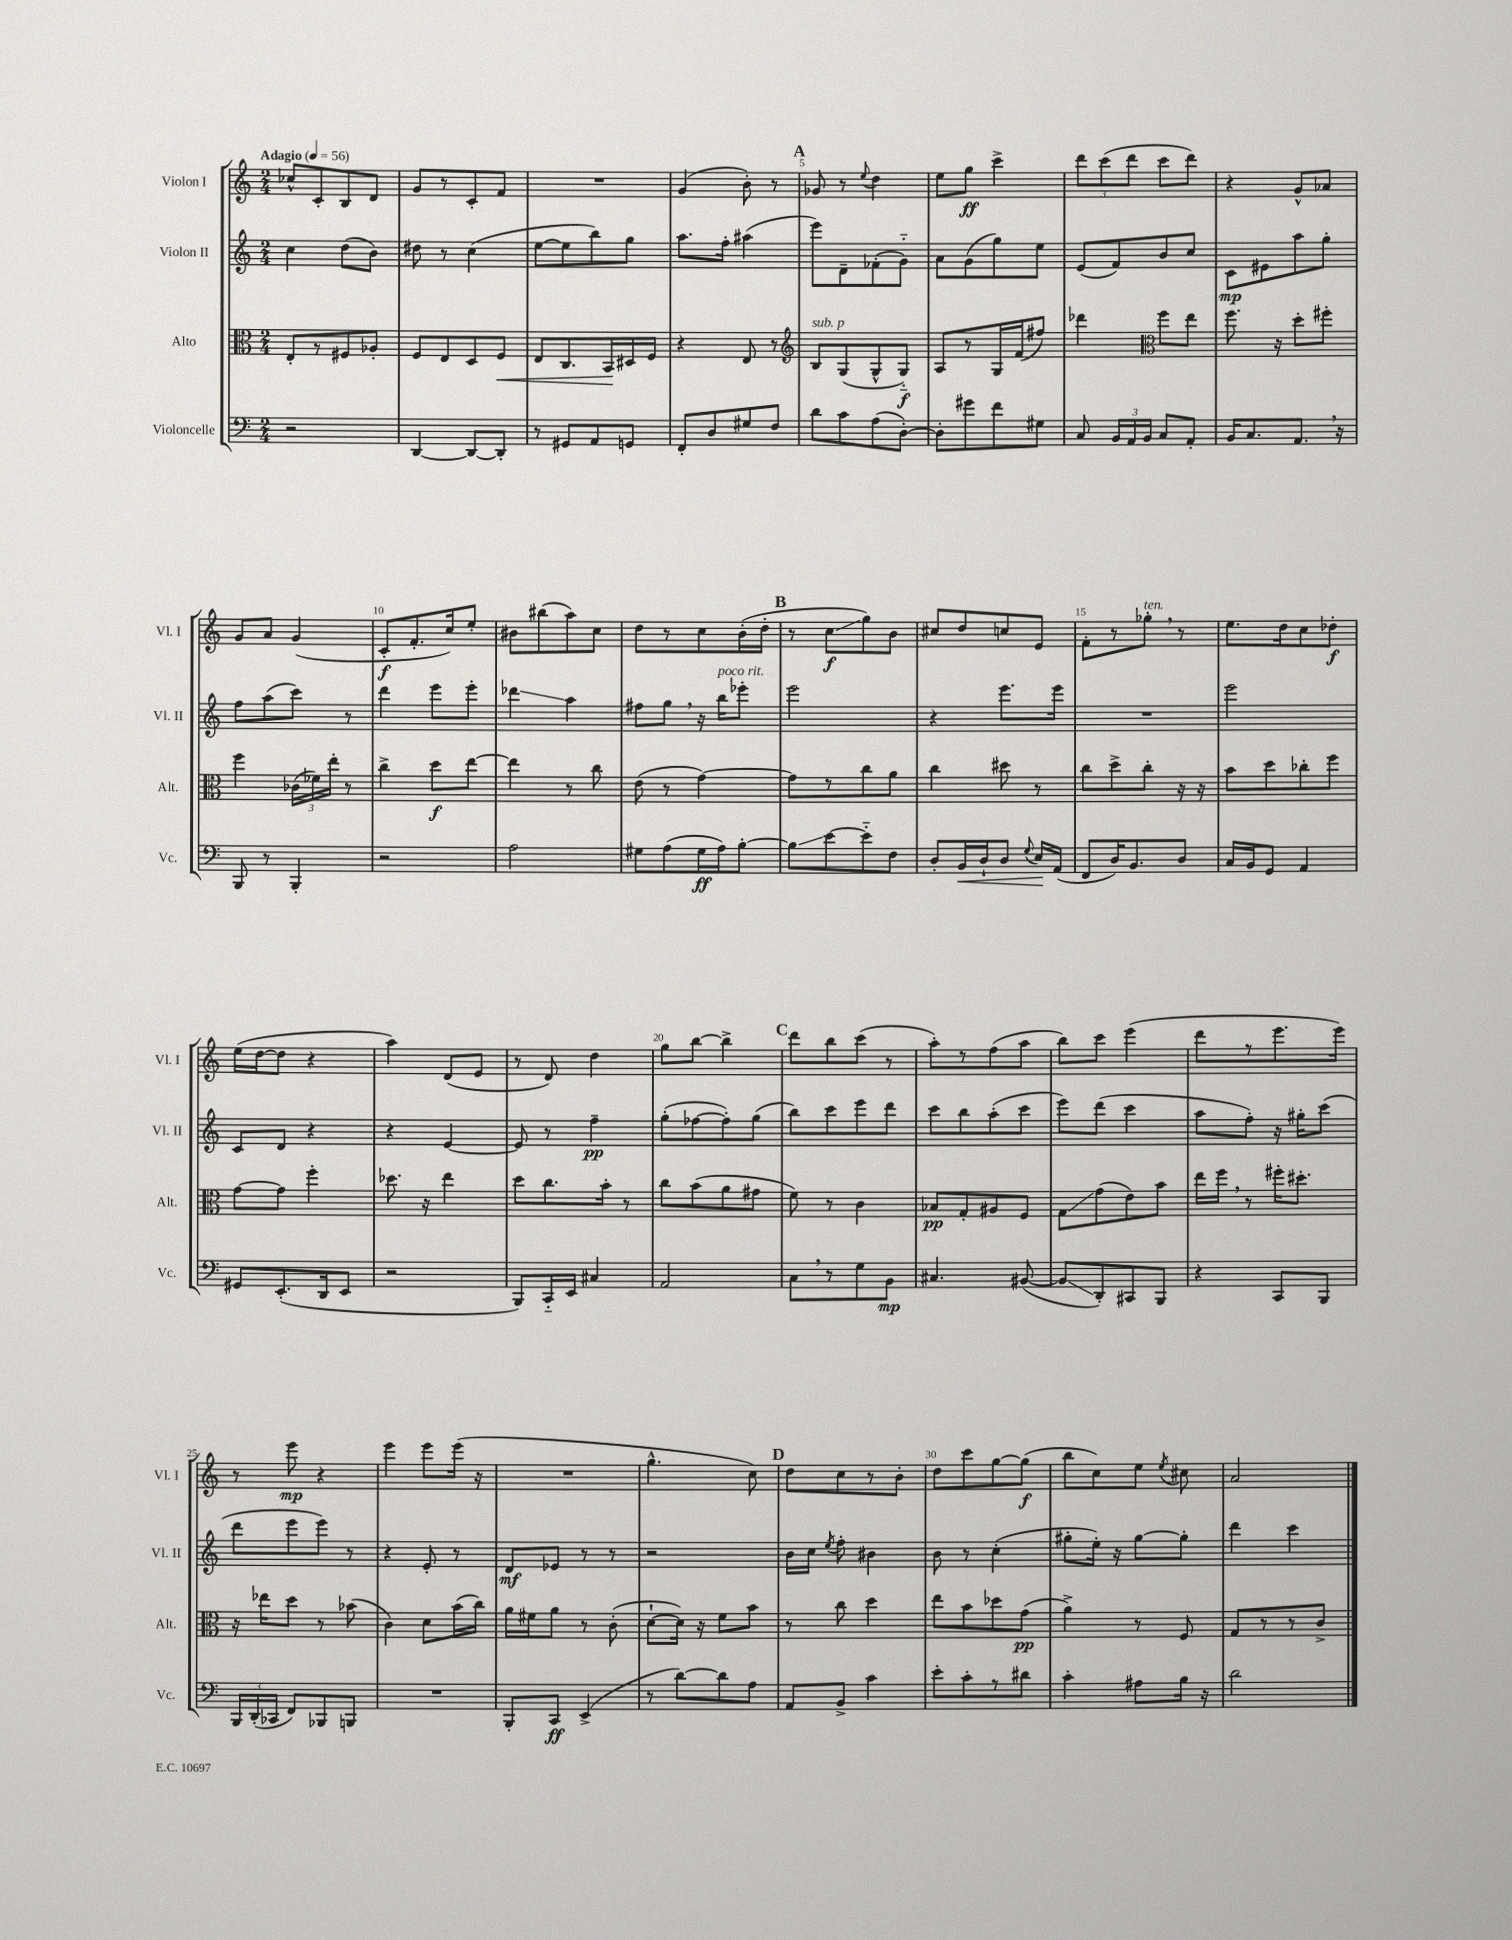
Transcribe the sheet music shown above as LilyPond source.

<<
\new StaffGroup <<
\new Staff = "s0" \with { instrumentName = "Violon I" shortInstrumentName = "Vl. I" } {
    \clef treble \key c \major \numericTimeSignature \time 2/4 \tempo "Adagio" 4 = 56
    \autoBeamOff ces''8[-^ c'8-. b8 d'8] |
    g'8[ r8 c'8-. f'8] |
    R2 |
    g'4( b'8-.) r8 |
    \mark \markup { \bold "A" } ges'8 r8 \appoggiatura { e''8 } d''4 |
    e''8[ g''8]\ff c'''4-> |
    \tuplet 3/2 { d'''8[ c'''8( d'''8] } c'''8[ d'''8]) |
    r4 g'8[-^ aes'8] |
    g'8[ a'8] g'4( |
    c'8[-.\f f'8.-. c''16) e''8]-. |
    bis'8[ bis''8( a''8) c''8] |
    d''8[ r8 c''8 b'16-.( d''16]-. |
    \mark \markup { \bold "B" } r8 c''8[\glissando\f g''8) b'8] |
    cis''8[ d''8 c''8 e'8] |
    f'8[-. r8 ges''8]-.^\markup { \italic "ten." } \breathe r8 |
    e''8.[ d''16 c''8 des''8]-.\f |
    e''16[( d''16~ d''8] r4 |
    a''4) d'8[( e'8] |
    r8 d'8) d''4 |
    g''8[ b''8]~ b''4-> |
    \mark \markup { \bold "C" } d'''8[ b''8 c'''8]( r8 |
    a''8[-.) r8 f''8( a''8] |
    b''8[) c'''8] e'''4( |
    d'''8[ r8 e'''8. e'''16]) |
    r8 e'''8\mp r4 |
    e'''4 e'''8[ e'''16]( r16 |
    R2 |
    g''4.-^ c''8) |
    \mark \markup { \bold "D" } d''8[ c''8 r8 b'8]-. |
    d''8[ c'''8 g''8~ g''8]\f( |
    b''8[ c''8) e''8] \acciaccatura { e''8 } cis''8 |
    a'2 \bar "|." |
}
\new Staff = "s1" \with { instrumentName = "Violon II" shortInstrumentName = "Vl. II" } {
    \clef treble \key c \major \numericTimeSignature \time 2/4
    \autoBeamOff c''4 d''8[( b'8]) |
    dis''8 r8 c''4( |
    e''8[~ e''8 b''8) g''8] |
    a''8.[ f''16]-. ais''4( |
    \mark \markup { \bold "A" } e'''8[) d'8-- fes'8-.( g'8]-_) |
    a'8[ g'8( g''8) e''8] |
    e'8[( f'8) b'8 c''8] |
    c'8[\mp eis'8 a''8 g''8]-. |
    f''8[ a''8( c'''8]) r8 |
    d'''4 e'''8[ e'''8]-. |
    des'''4\glissando a''4 |
    fis''8[ g''8] \breathe r16 b''16[^\markup { \italic "poco rit." } ees'''8]-. |
    \mark \markup { \bold "B" } e'''2 |
    r4 e'''8.[ e'''16] |
    R2 |
    e'''2 |
    c'8[ d'8] r4 |
    r4 e'4~ |
    e'8 r8 f''4--\pp |
    g''8[-.( fes''8~ fes''8-.) g''8]( |
    \mark \markup { \bold "C" } b''8[) c'''8 e'''8 d'''8] |
    c'''8[ b''8 a''8-.( c'''8] |
    e'''8[) d'''8]( c'''4 |
    a''8[ f''8]-.) r16 gis''16[-. c'''8]( |
    d'''8[ e'''8 e'''8]) r8 |
    r4 e'8-. r8 |
    d'8[\mf ees'8] r8 r8 |
    r2 |
    \mark \markup { \bold "D" } b'16[ c''16] \acciaccatura { e''8 } f''8-. bis'4 |
    b'8 r8 c''4-.( |
    gis''8[-. e''16]-.) r16 gis''8[~ gis''8]-. |
    d'''4 c'''4 \bar "|." |
}
\new Staff = "s2" \with { instrumentName = "Alto" shortInstrumentName = "Alt." } {
    \clef alto \key c \major \numericTimeSignature \time 2/4
    \autoBeamOff e8[-. r8 fis8 aes8]-. |
    f8[ e8 d8 f8]\< |
    e8[ c8. b,16\! dis16 f16] |
    r4 e8 r8 |
    \mark \markup { \bold "A" } \clef treble b8[^\markup { \italic "sub. p" } g8( g8-^ g8]-_\f) |
    a8[ r8 g16 f'16( fis''8]) |
    des'''4 \clef alto f''8[ e''8] |
    f''8. r16 d''8[-. fis''8]-. |
    f''4 \tuplet 3/2 { ces'16[( fes'16) e''16]-. } r8 |
    c''4-> d''8[\f e''8]~ |
    e''4 r8 c''8 |
    e'8( r8 g'4~) |
    \mark \markup { \bold "B" } g'8[ r8 c''8 a'8] |
    c''4 dis''8 r8 |
    c''8[ d''8-> c''8]-. r16 r16 |
    b'8[ d''8 ces''8-. f''8] |
    g'8[~ g'8] f''4-. |
    des''8. r16 e''4 |
    d''8[ c''8. b'16]-. r8 |
    c''8[ b'8( a'8 gis'8] |
    \mark \markup { \bold "C" } f'8) r8 c'4 |
    bes8[\pp g8-. ais8 f8] |
    g8[\glissando g'8( e'8) b'8] |
    e''16[ f''16] \breathe r8 fis''16[-. dis''8.]-. |
    r16 ees''16[ d''8] r8 bes'8( |
    c'4) d'8[ b'16( c''16]) |
    a'16[ fis'16 a'8] r8 c'8-.( |
    d'8[~-! d'16]) r16 f'8[ b'8] |
    \mark \markup { \bold "D" } r8 c''8 d''4 |
    e''8[ b'8 des''8 g'8]\pp( |
    a'4->) r8 f8 |
    g8[ r8 r8 c'8]-> \bar "|." |
}
\new Staff = "s3" \with { instrumentName = "Violoncelle" shortInstrumentName = "Vc." } {
    \clef bass \key c \major \numericTimeSignature \time 2/4
    \autoBeamOff r2 |
    d,4~ d,8[~ d,8]-. |
    r8 gis,8[ a,8 g,8] |
    f,8[-. d8 gis8 f8] |
    \mark \markup { \bold "A" } d'8[ c'8 a8( d8]~-.) |
    d8[-. gis'8 f'8 gis8] |
    c8 \tuplet 3/2 { b,16[ a,16 b,16] } c8[ a,8]-. |
    b,16[ c8. a,8.] \breathe r16 |
    b,,8 r8 b,,4-. |
    r2 |
    a2 |
    gis8[ a8( gis16\ff a16) b8]~-. |
    \mark \markup { \bold "B" } b8[\glissando e'8~ e'8-_ f8] |
    d8[-. b,16\< d16-! d8] \appoggiatura { g8 } e16[\! a,16]( |
    f,8[ d16) b,8. d8] |
    c16[ b,16 g,8] a,4 |
    gis,8[ e,8.-.( d,16 e,8] |
    r2 |
    b,,8[) c,16-_ e,16] cis4 |
    a,2 |
    \mark \markup { \bold "C" } c8[ \breathe r8 g8 b,8]\mp |
    cis4. bis,8~( |
    bis,8[\glissando d,8-.) cis,8 b,,8] |
    r4 c,8[ b,,8] |
    \tuplet 3/2 { b,,16[ d,16-.( ces,16] } f,8[) bes,,8 b,,8] |
    R2 |
    b,,8[-. c,8]\ff e,4->( |
    r8 d'8[~) d'8 a8] |
    \mark \markup { \bold "D" } a,8[ b,8]-> c'4 |
    e'8[-. c'8-. r8 dis'8] |
    c'4-. ais8[ b16] r16 |
    d'2 \bar "|." |
}
>>
>>
\layout { \context { \Score \override BarNumber.break-visibility = ##(#f #t #t) barNumberVisibility = #(every-nth-bar-number-visible 5) } }
